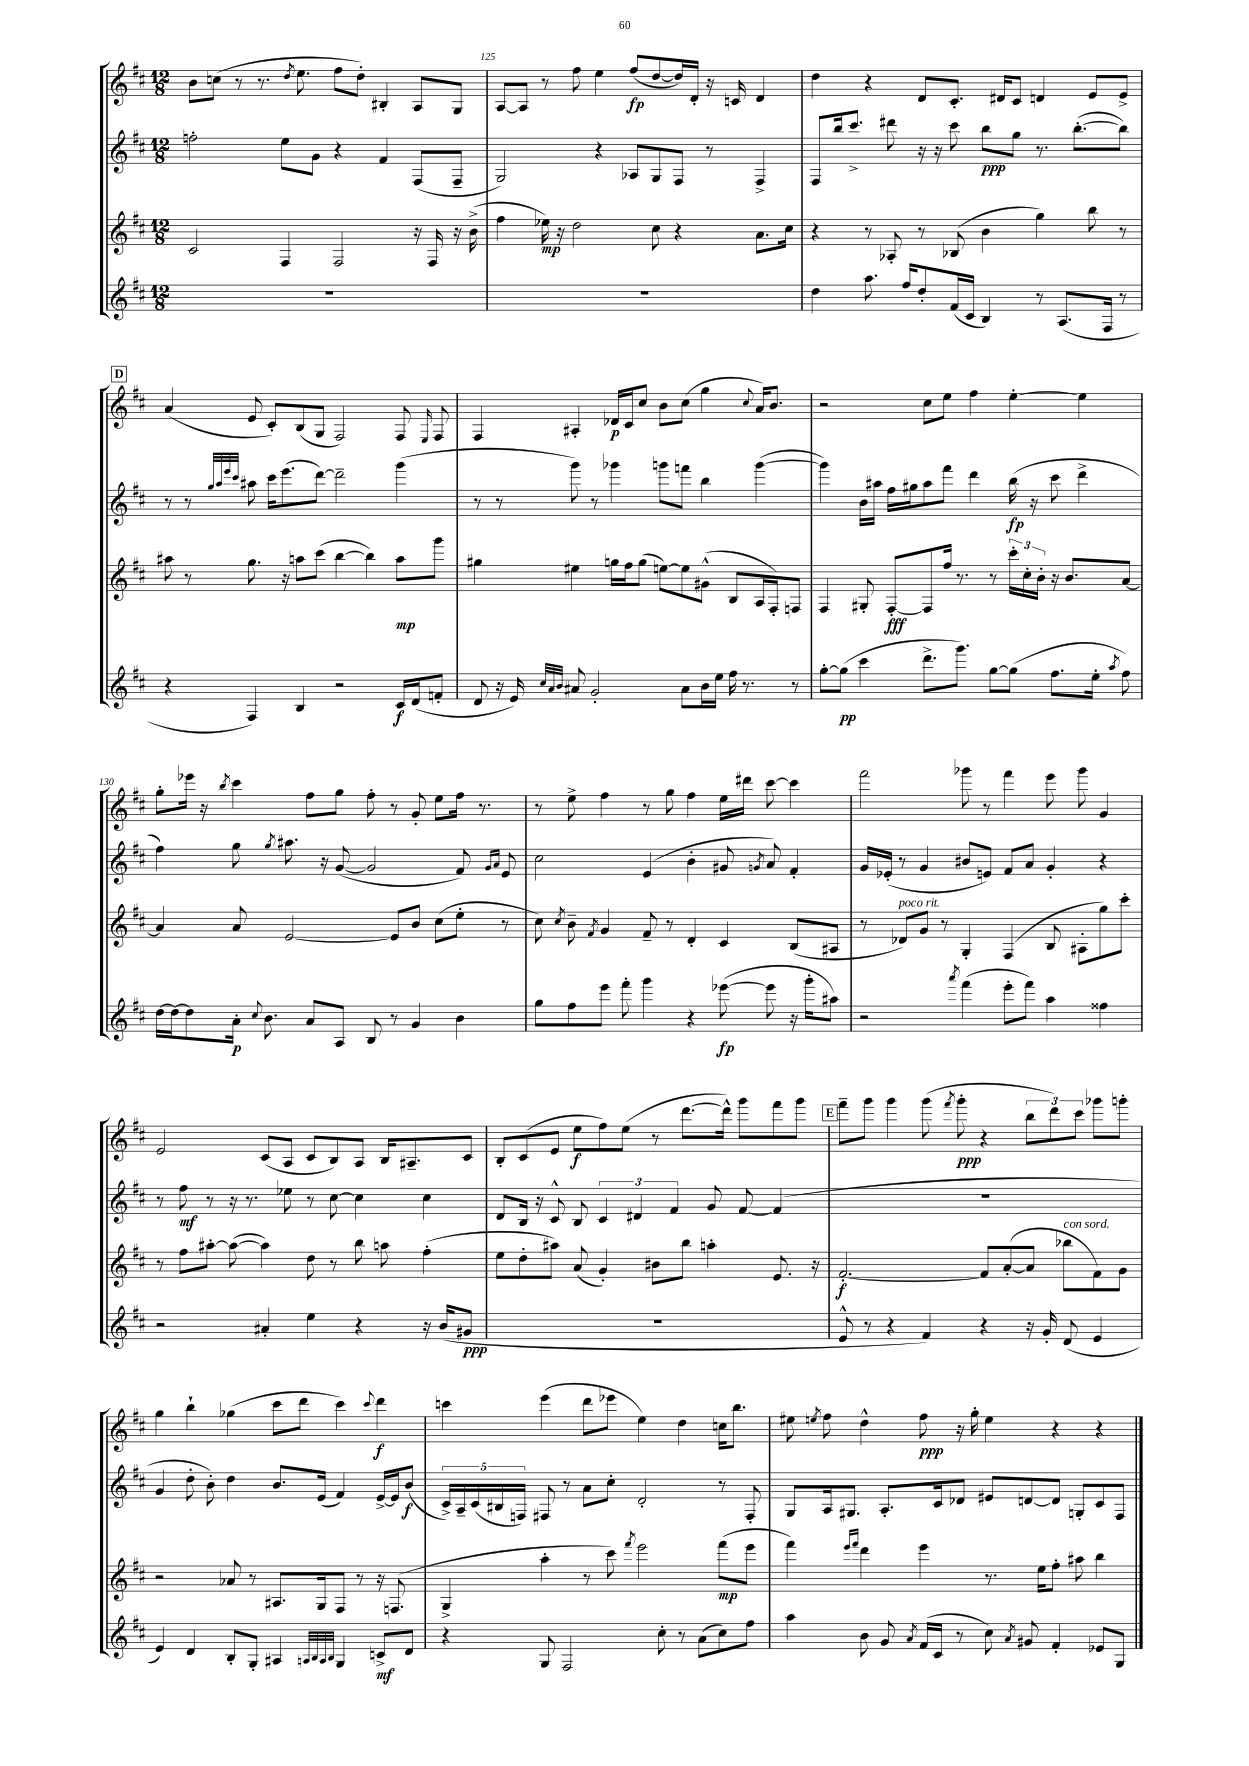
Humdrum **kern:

**kern	**kern	**kern	**kern
*staff4	*staff3	*staff2	*staff1
*clefG2	*clefG2	*clefG2	*clefG2
*k[f#c#]	*k[f#c#]	*k[f#c#]	*k[f#c#]
*M12/8	*M12/8	*M12/8	*M12/8
1.r	2c#/	2ff'\	8b\L
.	.	.	(8cc\J
.	.	.	8r
.	.	.	8.r
.	4F#/	8ee\L	.
.	.	.	8qdd/
.	.	.	8.ee\
.	.	8g\J	.
.	2F#/	4r	8ff#\L
.	.	.	8dd'\J)
.	.	4f#/	4B#'/
.	16r	(8F#/L	8A/L
.	16F#/	.	.
.	16r	8F#~/J	8G/J
.	(16b^\	.	.
=	=	=	=
1.r	4ff#\	2G/)	[8A/L
.	.	.	8A/]J
.	16ee-\)	.	8r
.	16r	.	.
.	2dd\	.	8ff#\
.	.	4r	4ee\
.	.	8A-/L	(8ff#/L
.	8cc#\	8G/	[8dd/
.	4r	8F#/J	16dd/]L)
.	.	.	16d'/JJ
.	.	8r	16r
.	.	.	16c/
.	8.a\L	4F#^/	4d/
.	16cc#\Jk	.	.
=	=	=	=
4dd\	4r	8F#/L	4dd\
.	.	16bb/k	.
.	.	8.ccc#^/J	.
8.aa\	8r	.	4r
.	8A-'/	8ddd#\	.
16ff#/LK	.	.	.
8dd'/	8r	16r	8d/L
.	.	16r	.
(16f#/L	(8B-/	8ccc#\	8.c#'/J
16c#/JJ	.	.	.
4B/)	4b\	8bb\L	.
.	.	.	16d#/LK
.	.	8gg\J	8c#/J
8r	4gg\)	8.r	4d/
(8.A/L	.	.	.
.	.	([8.bb'\L	.
.	8bb\	.	8e/L
16F#/Jk	.	.	.
8r	8r	8bb\]J)	8e^/J
=	=	=	=
4r	8aa#\	8r	(4a/
.	8r	8r	.
.	.	32qqgg/LLL	.
.	.	32qqaa/	.
.	.	32qqeee/	.
.	.	32qqccc#/JJJ	.
4F#/)	8.gg\	8aa#\	8e/
.	.	16ccc#\LK	8c#'/L)
.	16r	(8.eee\	.
4B/	8aa\L	.	(8B/
.	(8ccc#\J	[8ddd\J)	8G/J
2r	[4bb\	2ddd~\]	2F#/)
.	4bb\])	.	.
16c#/LL	8aa\L	(4ggg\	8F#/
(16d/J	.	.	.
.	.	.	16qqE/
8f'/J	8ggg\J	.	8F#/
=	=	=	=
8d/	4gg#\	8r	4F#/
16r	.	8r	.
16e/)	.	.	.
32qqcc#/LLL	.	.	.
32qqa/	.	.	.
32qqb/JJJ	.	.	.
8a#/	4ee#\	8ggg\)	4A#'/
2g'/	.	8r	.
.	16gg\LL	4ggg-\	16d-/LL
.	16ff#\J	.	16c#/J
.	(8gg\J	.	8cc#/J
.	[8ee\L)	8ggg\L	8b\L
8a#\L	8ee\]	8fff\J	(8cc#\J
16b\L	(8g#^^\J	4bb\	4gg\
16ee\JJ	.	.	.
16ff#\	8B/L	.	.
8.r	.	.	.
.	.	.	8qqcc#/
.	16A/L	([4ggg\	16a/LK)
.	16F#'/J)	.	8.b/J
8r	8F/J	.	.
=	=	=	=
[8gg'\L	4F#/	4ggg\])	2r
(8gg\]J	.	.	.
4ccc#\	8G#'/	16b\LL	.
.	.	16aa#\JJ	.
.	[8F#'/L	16ff#\LL	.
.	.	16gg#\J	.
8.ddd^\L	8F#/]	8aa#\	8cc#\L
.	16ff#/Jk	8fff#\J	8ee\J
8.ggg\J)	8.r	.	.
.	.	4ddd\	4ff#\
[8gg\L	8r	.	.
(8gg\]J	24ccc#'\LL	(16bb\	[4ee'\
.	24cc#'\	.	.
.	.	16r	.
.	24b'\JJ	.	.
8.ff#\L	16r	8ccc#\	.
.	8.b/L	.	.
.	.	4ddd^\	4ee\]
16ee'\Jk	.	.	.
8qaa/	.	.	.
8ff#\)	[8a/J	.	.
=	=	=	=
[16dd\LL	4a/]	4ff#\)	8gg'\L
16dd\_J	.	.	.
8dd\]	.	.	16eee-\Jk
.	.	.	16r
.	.	.	8qbb/
16a'\Jk	8a/	8gg\	4ccc#\
8qqcc#/	.	.	.
8.b\	.	.	.
.	.	8qgg/	.
.	[2e/	8.aa#\	.
8a/L	.	.	8ff#\L
.	.	16r	.
8A/J	.	([8g/	8gg\J
8B/	.	2g/]	8ff#'\
8r	8e/]L	.	8r
4g/	8b/J	.	8g'/
.	(8cc#\L	.	8ee\L
4b\	8ee'\J	8f#/)	16ff#\Jk
.	.	.	8.r
.	.	16qqg/LL	.
.	.	16qqa/JJ	.
.	8r	8e/	.
=	=	=	=
8gg\L	8cc#\)	2cc#\	8r
.	8qcc#/	.	.
8ff#\	8b~\	.	8ee^\
.	8qf#/	.	.
8eee\J	4g/	.	4ff#\
8fff#'\	.	.	.
4ggg\	8f#~/	(4e/	8r
.	8r	.	8gg\
4r	4d'/	4b'\	4ff#\
([8eee-\	4c#/	8g#/	16ee\LL
.	.	.	16ddd#\JJ
.	.	8qg/	.
8eee-\]	.	8a/)	[8ccc#\
16r	(8B/L	4f#'/	4ccc#\]
16ggg'\LK	.	.	.
8aa#\J)	8A#/J	.	.
=	=	=	=
2r	8r	16g/LL	2fff#\
.	.	(16e-'/JJ	.
.	8d-/L)	8r	.
.	8g/J	4g/	.
.	8r	.	.
8qaaa/	.	.	.
(4fff#\	4G'/	8b#/L	8ggg-\
.	.	8e/J)	8r
8eee'\L	(4F#/	8f#/L	4fff#\
8fff#\J)	.	8a/J	.
4aa\	8B/	4g'/	8eee\
.	8A#'\L	.	8ggg-\
4ff##\	8gg\)	4r	4g/
.	8ccc#'\J	.	.
=	=	=	=
2r	8r	8r	2e/
.	8ff#\L	8ff#\	.
.	[8aa#'\J	8r	.
.	(8aa#\_	16r	.
.	.	8.r	.
4a#'/	4aa#\])	.	(8c#/L
.	.	8ee-\	8A/J
4ee\	8dd\	8r	8c#/L
.	8r	[8cc#\	8B/)
4r	8bb\	4cc#\]	8A/J
.	8aa\	.	16B/LK
.	.	.	8.A#~/
16r	(4ff#'\	4cc#\	.
(16b/LK	.	.	.
8g#/J	.	.	8c#/J
=	=	=	=
1.r	8ee\L	8d/L	8B'/L
.	8dd'\	16B/Jk	(8c#/
.	.	16r	.
.	8aa#\J)	8c#^^/	8e/J
.	(8a/	8B/	8ee\L
.	4g'/)	6c#/	8ff#\)
.	.	.	(8ee\J
.	.	6d#/	.
.	8b#\L	.	8r
.	.	6f#/	.
.	8bb\J	.	[8.ddd\L
.	4aa'\	8g/	.
.	.	.	16ddd^^\]Jk)
.	.	[8f#/	8ggg\L
.	8.e/	(4f#/]	8fff#\
.	.	.	8ggg\J
.	16r	.	.
=	=	=	=
8e^^/	[2.f#'/	1.r	8fff#~\L
8r	.	.	8ggg\J
4r	.	.	4ggg\
4f#/)	.	.	(8ggg\
.	.	.	8qfff#/
.	.	.	8ggg'\
4r	8f#/]L	.	4r
.	([8a'/	.	.
16r	8a/]J	.	12bb\L
16g'/	.	.	.
.	.	.	12ddd\)
(8d/	8bb-\L	.	.
.	.	.	12ccc#\J
4e/	8f#\)	.	8ggg-\L
.	8g\J	.	8ggg'\J
=	=	=	=
4e/)	2r	4g/	4gg\
4d/	.	8dd'\	4bb`\
.	.	8b'\)	.
8B'/L	8a-/	4dd\	(4gg-\
8G'/J	8r	.	.
4A#/	8.A#/L	8.b/L	8ccc#\L
.	.	.	8ddd\J
.	16G/k	(16e/Jk	.
32qqA/LLL	.	.	.
32qqB/	.	.	.
32qqA/	.	.	.
32qqB/JJJ	.	.	.
4G/	8F#/J	4f#/)	4ccc#\)
.	8r	.	.
.	.	.	8qqccc#/
8c^/L	16r	[16e^/LL	4ddd\
.	(8.F/	16e/]J	.
8d/J	.	(8b/J	.
=	=	=	=
4r	4G^/	20c#^/LL)	4ccc\
.	.	20A~/	.
.	.	(20c#/	.
.	.	20B#/	.
.	.	20F/JJ)	.
8G/	4aa'\	8F#/	(4eee\
2F#/	.	8r	.
.	8r	8a\L	8ddd\L
.	8ccc#\)	8cc#'\J	8eee-\J
.	8qfff#/	.	.
.	2eee\	2d'/	4ee\)
8cc#'\	.	.	.
8r	.	.	4dd\
(8a\L	.	.	.
8cc#\)	(8fff#\L	8r	16cc\LK
.	.	.	8.bb\J
8ff#\J	8eee\J	8F#'/	.
=	=	=	=
4aa\	4fff#\)	8G/L	8ee#\
.	.	.	8qee/
.	.	16A/k	8ff#\
.	.	8.G#/J	.
.	16qqeee/LL	.	.
.	16qqfff#/JJ	.	.
8b\	4ddd\	.	4dd^^\
8g/	.	8.A'/L	.
8qa/	.	.	.
(16f#/LL	4eee\	.	8ff#\
16c#/JJ	.	16c#/k	.
8r	.	8d-/J	16r
.	.	.	16gg'\
8cc#\)	8.r	8e#/L	4ee\
8qa/	.	.	.
8g#/	.	[8d/	.
.	16ee\LK	.	.
4f#'/	8ff#'\J	8d/]J	4r
.	8aa#\	8G'/L	.
8e-/L	4bb\	8c#/	4r
8G/J	.	8F#/J	.
==	==	==	==
*-	*-	*-	*-
